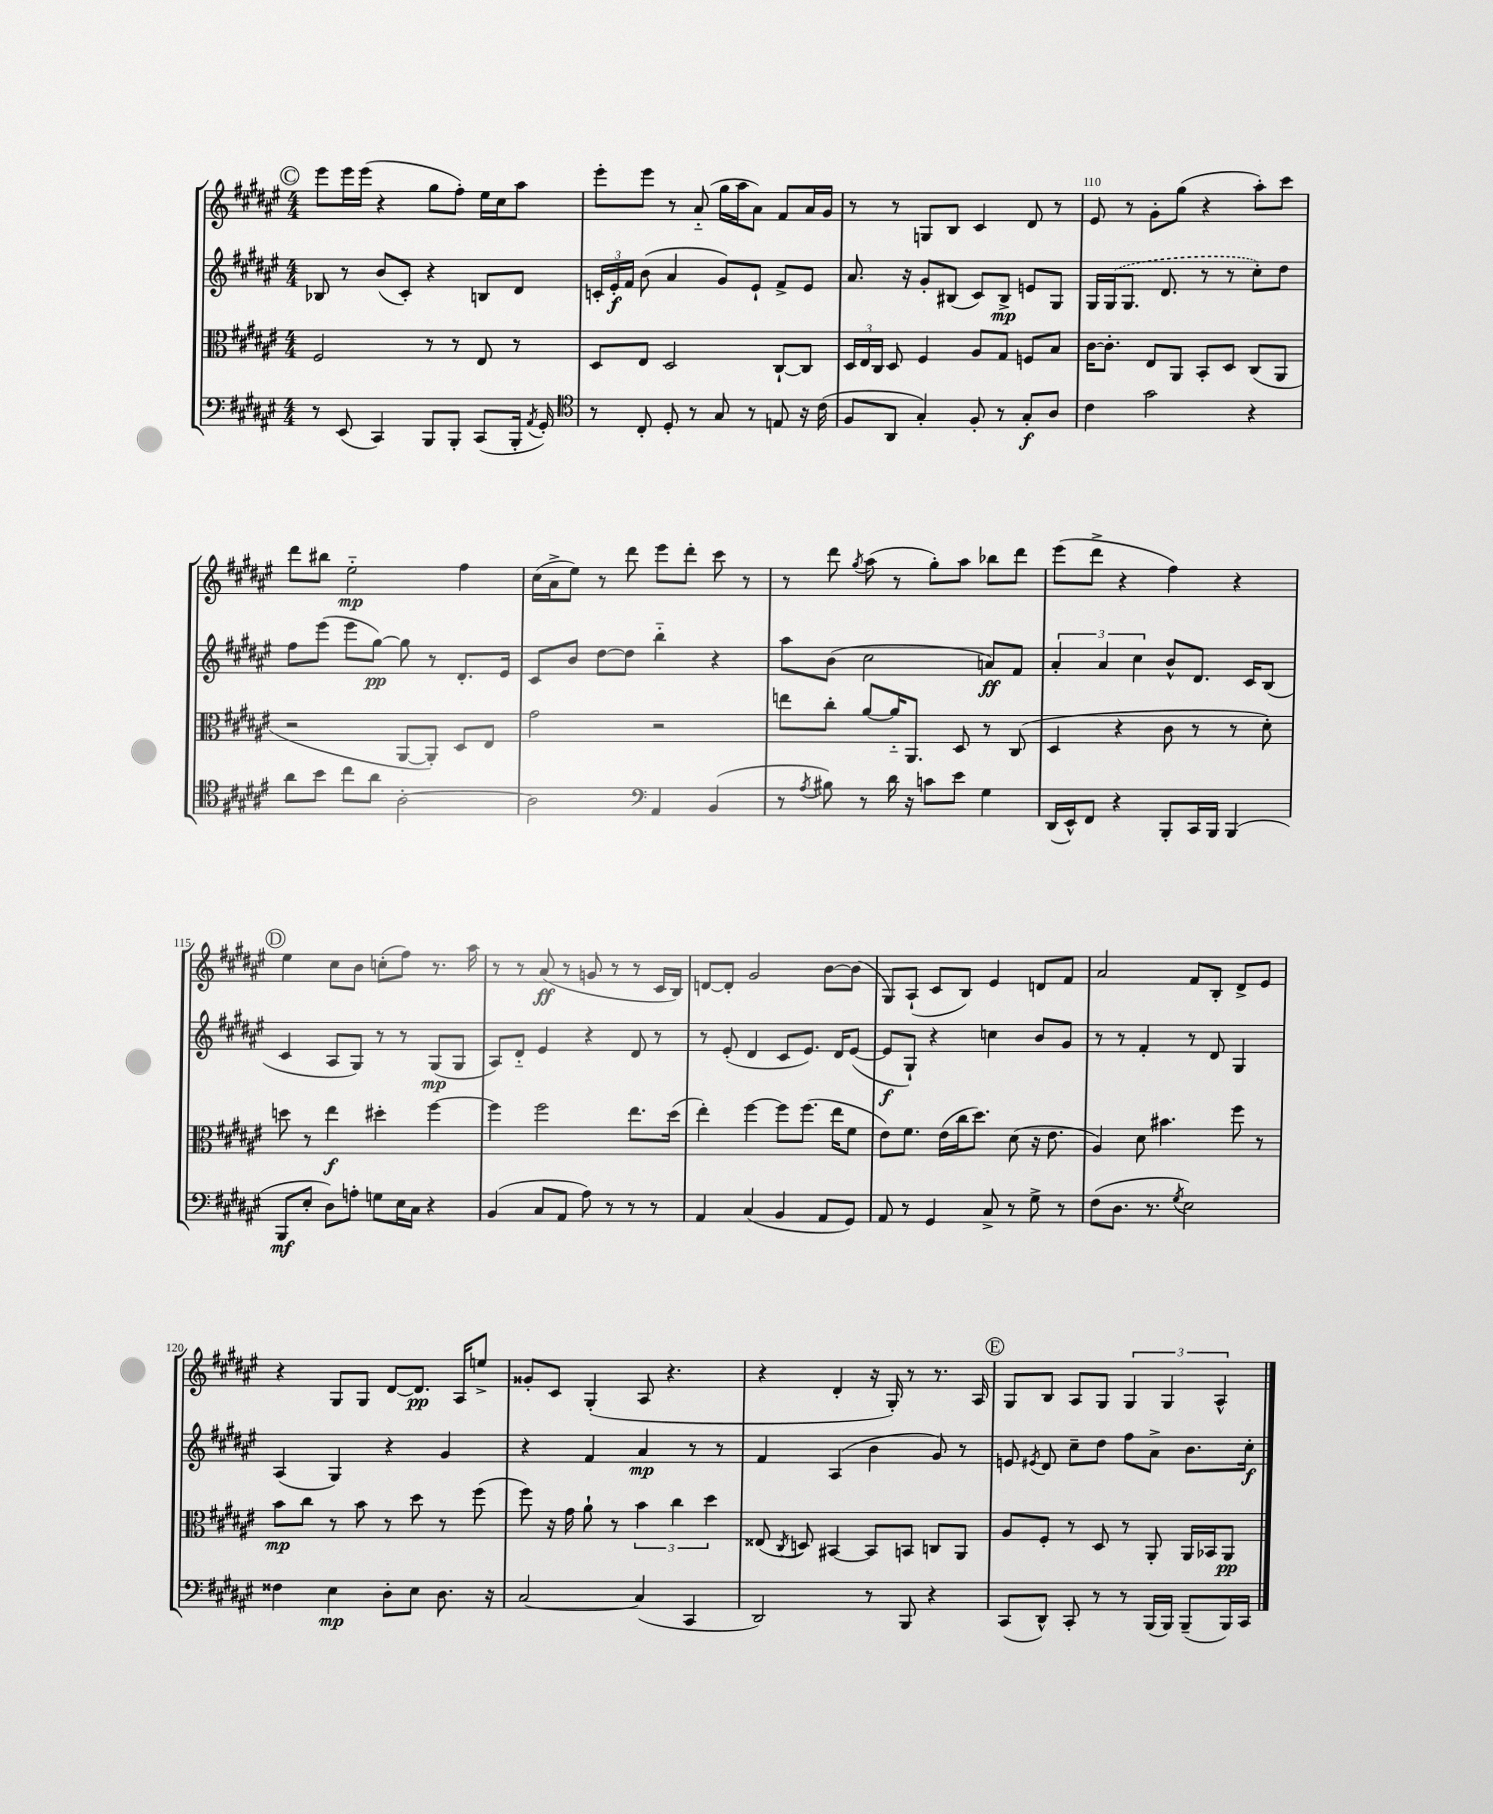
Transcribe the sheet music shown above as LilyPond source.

<<
\new StaffGroup <<
\new Staff = "s0" {
    \clef treble \key fis \major \numericTimeSignature \time 4/4
    \autoBeamOff \mark \markup { \circle "C" } eis'''8[ eis'''16 eis'''16]( r4 gis''8[ fis''8]-.) eis''16[ cis''16 ais''8] |
    eis'''8[-. eis'''8] r8 ais'8-_( gis''16[ ais''16 ais'8]) fis'8[ ais'16 gis'16] |
    r8 r8 g8[ b8] cis'4 dis'8 r8 |
    eis'8 r8 gis'8[-. gis''8]( r4 ais''8[-.) cis'''8] |
    dis'''8[ bis''8] eis''2-_\mp fis''4 |
    cis''16[( ais'16-> eis''8]) r8 dis'''8 eis'''8[ dis'''8]-. cis'''8 r8 |
    r8 dis'''8 \acciaccatura { gis''8 } ais''8( r8 gis''8[-.) ais''8] bes''8[ dis'''8] |
    eis'''8[( dis'''8]-> r4 fis''4) r4 |
    \mark \markup { \circle "D" } eis''4 cis''8[ b'8] c''8[-.( fis''8]) r8. ais''16 |
    r8 r8 ais'8\ff( r8 g'8 r8 r8 cis'16[ b16]) |
    d'8[~ d'8]-. gis'2 b'8[~ b'8]( |
    gis8[) ais8]-!( cis'8[ b8]) eis'4 d'8[ fis'8] |
    ais'2 fis'8[ b8]-. dis'8[-> eis'8] |
    r4 gis8[ gis8] dis'8[~ dis'8.]\pp ais16[ e''8]-> |
    gisis'8[-. cis'8] gis4-.( ais8 r4. |
    r4 dis'4-. r16 gis16-.) r8 r8. ais16 |
    \mark \markup { \circle "E" } gis8[ b8] ais8[ gis8] \tuplet 3/2 { gis4 gis4 ais4-^ } \bar "|." |
}
\new Staff = "s1" {
    \clef treble \key fis \major \numericTimeSignature \time 4/4
    \autoBeamOff \mark \markup { \circle "C" } bes8 r8 b'8[( cis'8]-.) r4 b8[ dis'8] |
    \tuplet 3/2 { c'16[-. eis'16-.\f fis'16] } b'8( ais'4 gis'8[) eis'8]-! fis'8[-> eis'8] |
    ais'8. r16 gis'8[-. bis8]( cis'8[) bis8]->\mp e'8[ gis8] |
    gis16[ \once \slurDashed gis16( gis8.] dis'8. r8 r8 cis''8[-.) dis''8] |
    fis''8[ eis'''8]( eis'''8[ gis''8]~\pp) gis''8 r8 dis'8.[-. eis'16] |
    cis'8[ b'8] dis''8[~ dis''8] b''4-_ r4 |
    ais''8[ b'8]( cis''2 a'8[\ff) fis'8] |
    \tuplet 3/2 { ais'4-. ais'4 cis''4 } b'8[-^ dis'8.] cis'16[ b8]( |
    \mark \markup { \circle "D" } cis'4 ais8[ gis8]) r8 r8 gis8[\mp( gis8] |
    ais8[) dis'8]-_ eis'4 r4 dis'8 r8 |
    r8 eis'8-.( dis'4 cis'8[ eis'8.]) dis'16[ eis'8]~( |
    eis'8[\f gis8]-!) r4 c''4 b'8[ gis'8] |
    r8 r8 fis'4-. r8 dis'8 gis4 |
    ais4( gis4) r4 gis'4 |
    r4 fis'4 ais'4\mp r8 r8 |
    fis'4 ais4( b'4 gis'8) r8 |
    \mark \markup { \circle "E" } e'8 \acciaccatura { eis'8 } dis'8 cis''8[-- dis''8] fis''8[ ais'8]-> b'8.[ cis''16]-.\f \bar "|." |
}
\new Staff = "s2" {
    \clef alto \key fis \major \numericTimeSignature \time 4/4
    \autoBeamOff \mark \markup { \circle "C" } fis2 r8 r8 eis8 r8 |
    dis8[ eis8] dis2 cis8[~-! cis8] |
    \tuplet 3/2 { dis16[ eis16 cis16] } dis8 fis4 ais8[ gis8] f8[ b8] |
    cis'16[~ cis'8.]-. eis8[ ais,8] b,8[-. dis8] cis8[( ais,8] |
    r2 ais,8[~ ais,8]-.) dis8[ eis8] |
    gis'2 r2 |
    e''8[ cis''8]-. ais'8[~ ais'16-_ ais,8.] dis8 r8 cis8( |
    dis4 r4 cis'8 r8 r8 dis'8-.) |
    \mark \markup { \circle "D" } d''8 r8 eis''4\f dis''4-. fis''4~ |
    fis''4 fis''2 eis''8.[ dis''16]( |
    eis''4-.) fis''4~ fis''8[ fis''8.]( eis''16[ fis'8] |
    eis'8[) fis'8.] eis'16[( cis''16 dis''8.]) dis'8( r16 eis'8. |
    ais4) dis'8 bis'4. fis''8 r8 |
    b'8[\mp cis''8] r8 b'8 r8 dis''8 r8 fis''8( |
    fis''8) r16 gis'16 ais'8-! r8 \tuplet 3/2 { b'4 cis''4 dis''4 } |
    eisis8( \acciaccatura { cis8 } d8) bis,4~ bis,8[ b,8] c8[ ais,8] |
    \mark \markup { \circle "E" } ais8[ fis8]-. r8 dis8 r8 ais,8-. ais,16[ bes,16 ais,8]\pp \bar "|." |
}
\new Staff = "s3" {
    \clef bass \key fis \major \numericTimeSignature \time 4/4
    \autoBeamOff \mark \markup { \circle "C" } r8 eis,8( cis,4) b,,8[ b,,8]-. cis,8[( b,,16]-. \acciaccatura { ais,8 } gis,16-.) |
    \clef tenor r8 cis8-. dis8-. r8 gis8 r8 e8 r16 cis'16( |
    fis8[ ais,8] gis4-.) fis8-. r8 gis8[-.\f ais8] |
    cis'4 gis'2 r4 |
    ais'8[ b'8] cis''8[ ais'8] ais2~-. |
    ais2 \clef bass ais,4 b,4( |
    r8 \acciaccatura { ais8 } bis8) r8 dis'16 r16 c'8[ eis'8] gis4 |
    dis,16[( eis,16-^) fis,8] r4 b,,8[-. cis,16 b,,16] b,,4( |
    \mark \markup { \circle "D" } b,,8[\mf eis8]-. dis8[) a8]-. g8[ eis16 cis16] r4 |
    b,4( cis8[ ais,8] ais8) r8 r8 r8 |
    ais,4 cis4( b,4 ais,8[ gis,8]) |
    ais,8 r8 gis,4 cis8-> r8 gis8-> r8 |
    fis8[( dis8.] r8. \acciaccatura { gis8 } eis2) |
    fisis4 eis4\mp dis8[-. eis8] dis8. r16 |
    cis2~ cis4( cis,4 |
    dis,2) r8 b,,8 r4 |
    \mark \markup { \circle "E" } cis,8[( dis,8]-^) cis,8-. r8 r8 b,,16[( b,,16]) b,,8[--( b,,16) cis,16] \bar "|." |
}
>>
>>
\layout { \context { \Score currentBarNumber = #107 \override BarNumber.break-visibility = ##(#f #t #t) barNumberVisibility = #(every-nth-bar-number-visible 5) } }
